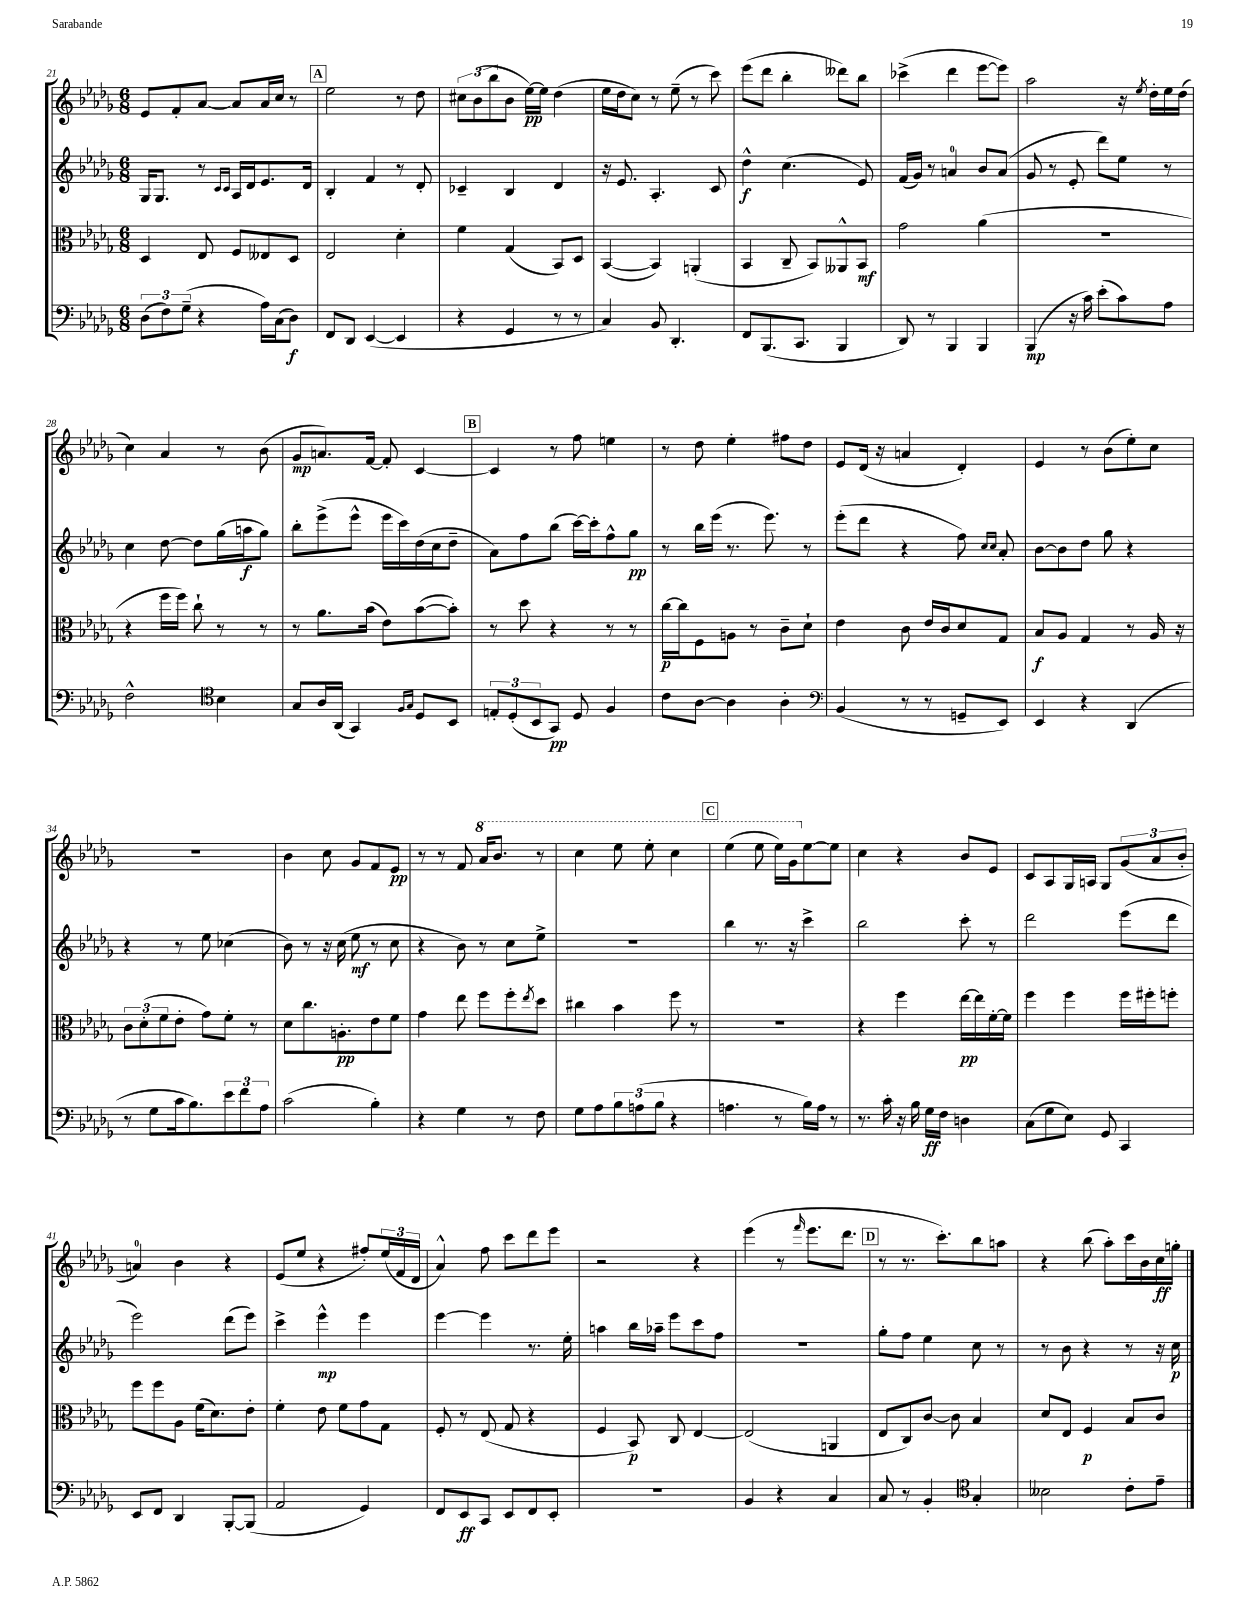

**kern	**kern	**kern	**kern
*staff4	*staff3	*staff2	*staff1
*clefF4	*clefC3	*clefG2	*clefG2
*k[b-e-a-d-g-]	*k[b-e-a-d-g-]	*k[b-e-a-d-g-]	*k[b-e-a-d-g-]
*M6/8	*M6/8	*M6/8	*M6/8
(12D-	4D-	16G-	8e-
.	.	8.G-	.
12F)	.	.	.
.	.	.	8f'
(12G-~	.	.	.
4r	8E-	8r	[8a-
.	.	16qqc	.
.	.	16qqc	.
.	8F	16A-	8a-]
.	.	16d-	.
16A-)	8E--	8.e-	16a-
(16C	.	.	16cc
8D-)	8D-	.	8r
.	.	16d-	.
=	=	=	=
8FF	2E-	4B-'	2ee-
8DD-	.	.	.
([4EE-	.	4f	.
4EE-]	4d-'	8r	8r
.	.	8d-'	8dd-
=	=	=	=
4r	4f	4c-~	12cc#
.	.	.	(12b-
.	.	.	12bb-
4GG-	(4G-	4B-	8b-
.	.	.	[16ee-)
.	.	.	16ee-]
8r	8BB-)	4d-	(4dd-
8r	8D-	.	.
=	=	=	=
4C)	([4BB-	16r	16ee-
.	.	8.e-	16dd-
.	.	.	8cc)
8BB-	4BB-])	4.A-'	8r
4.DD-'	.	.	(8ee-~
.	(4AA'	.	8r
.	.	8c	8ccc)
=	=	=	=
8FF	4BB-	4dd-^^	(8eee-
(8.BBB-	.	.	8ddd-
.	8C~	(4.cc	4bb-'
8.CC	.	.	.
.	8BB-)	.	.
4BBB-	8AA--^^	.	8ddd--)
.	8BB-	8e-)	8bb-
=	=	=	=
8DD-)	2g-	(16f	(4ccc-^
.	.	16g-)	.
8r	.	8r	.
4BBB-	.	4a	4ddd-
4BBB-	(4a-	8b-	[8eee-
.	.	(8a	8eee-])
=	=	=	=
(4BBB-	2.r	8g-	2aa-
.	.	8r	.
16r	.	8e-'	.
16c)	.	.	.
(8e-'	.	8ddd-)	.
8c)	.	8ee-	16r
.	.	.	8qee-
.	.	.	16dd-'
8A-	.	8r	16ee-
.	.	.	(16dd-
=	=	=	=
2F^^	4r	4cc	4cc)
.	16ff	[8dd-	4a-
.	16ff)	.	.
.	8cc`	8dd-]	.
*clefC4	*	*	*
4B-	8r	(16gg-	8r
.	.	16aa	.
.	8r	8gg-)	(8b-
=	=	=	=
8G-	8r	8bb-'	8g-
16A-	8.a-	(8eee-^	8.a)
(16AA-	.	.	.
4GG-)	.	8eee-^^	.
.	(16b-	.	[16f
.	8e-)	16eee-	8f']
.	.	16ccc)	.
16qqF	.	.	.
16qqG-	.	.	.
8D-	([8b-	(16dd-	[4c
.	.	16cc	.
8BB-	8b-'])	8dd-~	.
=	=	=	=
12E'	8r	8a-)	4c]
(12D-'	.	.	.
.	8dd-	8ff	.
12BB-	.	.	.
8GG-)	4r	(8bb-	8r
8D-	.	[16ccc)	8ff
.	.	16ccc']	.
4F	8r	8ff^^	4ee
.	8r	8gg-	.
=	=	=	=
8c	[16cc	8r	8r
.	16cc]	.	.
[8A-	8F	16bb-	8dd-
.	.	(16eee-	.
4A-]	8A	8.r	4ee-'
.	8r	.	.
.	.	8.eee-)	.
4A-'	8c~	.	8ff#
.	8d-`	8r	8dd-
=	=	=	=
*clefF4	*	*	*
(4BB-	4e-	(8eee-'	8e-
.	.	8ddd-	(16d-
.	.	.	16r
8r	8c	4r	4a
8r	16e-	.	.
.	16c	.	.
8GG~	8d-	8ff)	4d-')
.	.	16qqcc	.
.	.	16qqcc	.
8EE-)	8G-	8a-'	.
=	=	=	=
4EE-	8B-	[8b-	4e-
.	8A-	8b-]	.
4r	4G-	8dd-	8r
.	.	8gg-	(8b-
(4DD-	8r	4r	8ee-')
.	16A-	.	8cc
.	16r	.	.
=	=	=	=
8r	12c	4r	2.r
.	(12d-'	.	.
8G-	.	.	.
.	12f	.	.
16c	8e-'	8r	.
8.B-)	.	.	.
.	8g-)	8ee-	.
12e-	8f'	(4cc-	.
12f	.	.	.
.	8r	.	.
12A-	.	.	.
=	=	=	=
(2c	8d-	8b-)	4b-
.	8.cc	8r	.
.	.	16r	8cc
.	8.A'	(16cc	.
.	.	8ee-	8g-
4B-')	8e-	8r	8f
.	8f	8cc	8e-
=	=	=	=
4r	4g-	4r	8r
.	.	.	8r
4G-	8ee-	8b-)	8f
.	8ff	8r	16aa-
.	.	.	8.bb-
8r	8ff'	8cc	.
.	8qee-	.	.
8F	8dd-	8ee-^	8r
=	=	=	=
8G-	4cc#	2.r	4ccc
8A-	.	.	.
12B-	4b-	.	8eee-
(12A	.	.	.
.	.	.	8eee-'
12B-	.	.	.
4r	8ff	.	4ccc
.	8r	.	.
=	=	=	=
4.A	2.r	4bb-	(4eee-
.	.	8.r	8eee-
8r	.	.	16eee-)
.	.	16r	16gg-
16B-)	.	4ccc^	[8ee-
16A	.	.	.
8r	.	.	8ee-]
=	=	=	=
8.r	4r	2bb-	4cc
16c'	.	.	.
16r	4ff	.	4r
16B-	.	.	.
16G-	.	.	.
16F	.	.	.
4D	[16ee-	8ccc'	8b-
.	16ee-]	.	.
.	[16f'	8r	8e-
.	16f]	.	.
=	=	=	=
(8C	4ff	2ddd-	8c
8G-	.	.	8A-
8E-)	4ff	.	16G-
.	.	.	16A
8GG-	.	.	8G-
4CC	16ff	(8eee-	(12g-
.	16ff#'	.	.
.	.	.	12a-
.	8ff'	8ddd-	.
.	.	.	12b-'
=	=	=	=
8EE-	8ff	2eee-)	4a)
8FF	8ff	.	.
4DD-	8A-	.	4b-
.	(16f	.	.
.	8.d-)	.	.
[8BBB-'	.	(8ddd-	4r
(8BBB-]	8e-'	8eee-)	.
=	=	=	=
2AA-	4f'	4ccc^	(8e-
.	.	.	8ee-
.	8e-	4eee-^^	4r
.	8f	.	.
4GG-)	8g-	4eee-	8ff#')
.	8G-	.	(24ee-
.	.	.	24f
.	.	.	24d-
=	=	=	=
8FF	8F'	[4eee-	4a-^^)
8EE-	8r	.	.
8CC	(8E-	4eee-]	8ff
8EE-	8G-	.	8ccc
8FF	4r	8.r	8ddd-
8EE-'	.	.	8eee-
.	.	16ee-'	.
=	=	=	=
2.r	4F	4aa	2r
.	8BB-)	16bb-	.
.	.	16aa-~	.
.	8C	8eee-	.
.	[4E-	8ccc	4r
.	.	8ff	.
=	=	=	=
4BB-	(2E-]	2.r	(4eee-
4r	.	.	8r
.	.	.	16qqfff
.	.	.	8.eee-
4C	4AA	.	.
.	.	.	8.ddd-
=	=	=	=
8C	8E-	8gg-'	8r
8r	8C)	8ff	8.r
4BB-'	[8c	4ee-	.
.	.	.	8.ccc')
.	8c]	.	.
*clefC4	*	*	*
4G-'	4B-	8cc	8bb-
.	.	8r	8aa
=	=	=	=
2B--	8d-	8r	4r
.	8E-	8b-	.
.	4F	4r	(8bb-
.	.	.	8aa-')
8c'	8B-	8r	16ccc
.	.	.	16b-
8e-~	8c	16r	16cc
.	.	16cc	16gg'
==	==	==	==
*-	*-	*-	*-
